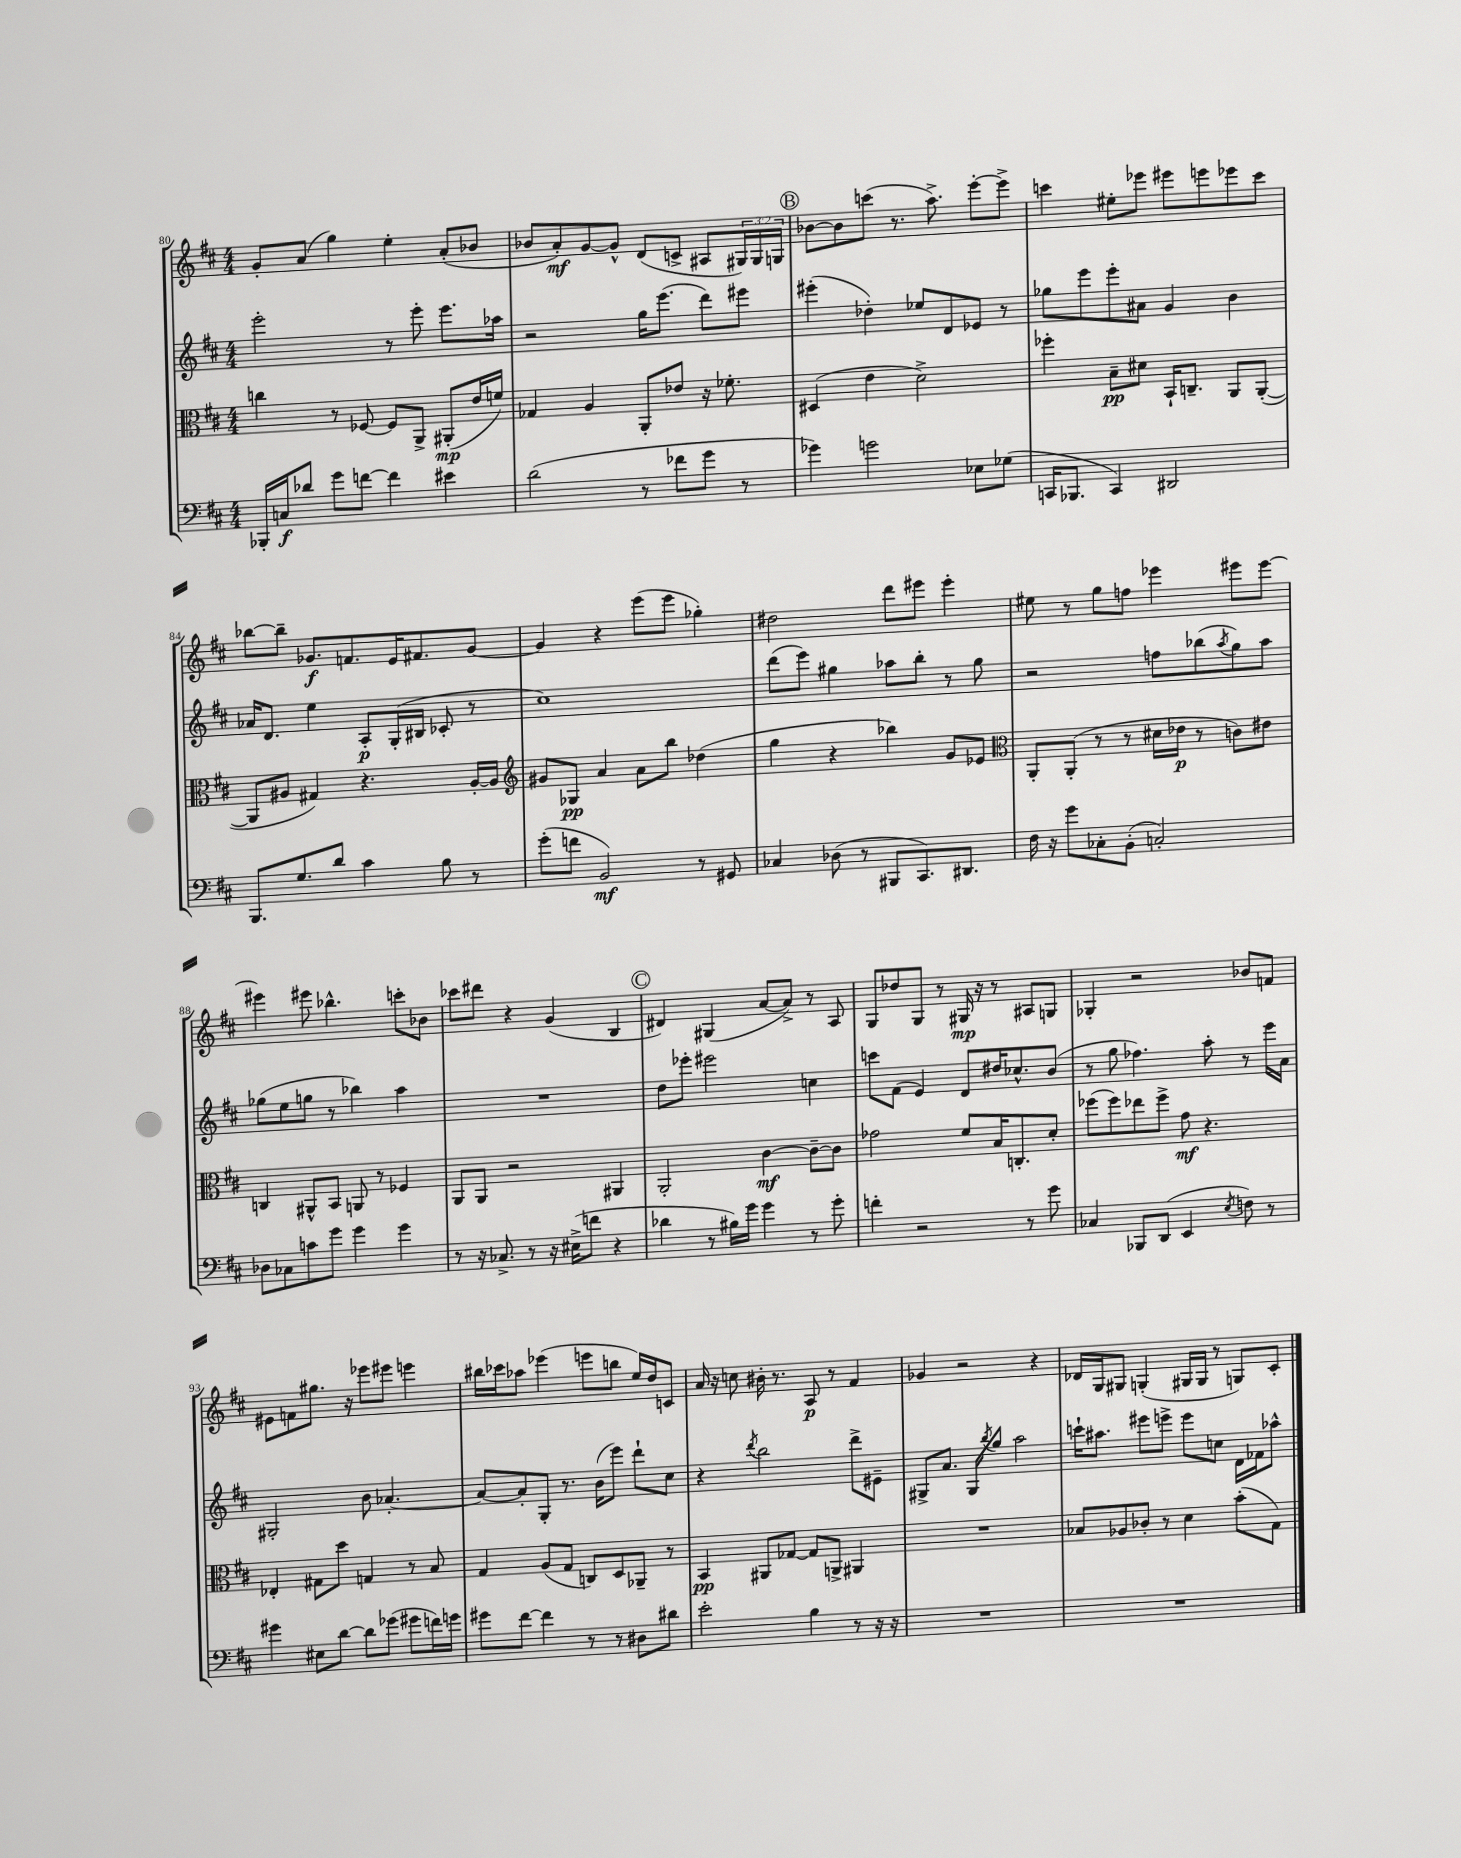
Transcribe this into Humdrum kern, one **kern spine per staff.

**kern	**kern	**kern	**kern
*staff4	*staff3	*staff2	*staff1
*clefF4	*clefC3	*clefG2	*clefG2
*k[f#c#]	*k[f#c#]	*k[f#c#]	*k[f#c#]
*M4/4	*M4/4	*M4/4	*M4/4
16BBB-'/LL	4cc\	2eee'\	8g'/L
16C/J	.	.	.
8d-/J	.	.	(8a/J
8g\L	8r	.	4gg\)
[8f\J	[8F-/	.	.
4f\]	8F-/]L	8r	4ee'\
.	8AA^/J	8eee'\	.
4e#\	(8AA#'/L	8.eee\L	(8a'/L
.	16e/L	.	8b-/J
.	16f/JJ)	16aa-\Jk	.
=	=	=	=
(2d\	4G-/	2r	8b-/L
.	.	.	8a'/)
.	4A/	.	[8g/
.	.	.	8g^^/]J
8r	8AA'/L	16gg\LK	(8d/L
.	.	(8.eee\J	.
8f-\L	8e-/J	.	8c^/J
8g\J	16r	8ddd\L)	8A#/L
.	8.f-'\	.	.
8r	.	8eee#\J	24G#/L)
.	.	.	24G#/
.	.	.	24G/JJ
=	=	=	=
4g-\)	(4D#/	(4eee#'\	[8b-\L
.	.	.	8b-\]
2g\	4e\	4dd-'\)	(8ccc\J
.	.	.	8.r
.	2d^\)	8ee-/L	.
.	.	.	8.aa^\)
.	.	8d/	.
8E-\L	.	8e-/J	[8eee'\L
(8G-\J	.	8r	8eee^\]J
=	=	=	=
16CC/LK	4ff-'\	8gg-\L	4ccc\
8.BBB-/J	.	.	.
.	.	8eee\	.
4CC/)	8B~\L	8eee'\	8ee#'\L
.	8d#\J	8a#\J	8eee-\J
2DD#/	16BB`/LK	4g/	8eee#\L
.	8.C~/J	.	.
.	.	.	8eee\
.	8AA/L	4b\	8eee-\
.	([8AA'/J	.	8ccc\J
=	=	=	=
8.BBB/L	8AA/]L	16a-/LK	[8bb-\L
.	.	8.d/J	.
.	8A#/J	.	8bb-~\]J
8.G/	.	.	.
.	4G#/)	4ee\	8.g-/L
8d/J	.	.	.
.	.	.	8.f/
4c#\	4.r	8A'/L	.
.	.	(16G'/L	16e/K
.	.	16B#/JJ	8.f#/
8B\	.	8c-'/	.
8r	[16A#'/LL	8r	[8g-/J
.	16A#/]JJ	.	.
=	=	=	=
*	*clefG2	*	*
(8g'\L	8g#/L	1cc#)	4g-/]
8f\J	8G-/J	.	.
2BB/)	4a/	.	4r
.	8a\L	.	(8eee\L
.	8bb\J	.	8eee\J
8r	(4dd-\	.	4gg-'\)
8GG#/	.	.	.
=	=	=	=
4C-/	4gg\	(8ddd\L	2dd#\
.	.	8eee\J)	.
(8D-\	4r	4gg#\	.
8r	.	.	.
8BBB#/L	4bb-\)	8aa-\L	8ddd\L
8.CC#/)	.	8bb'\J	8eee#\J
.	8g/L	8r	4eee#'\
8.DD#/J	.	.	.
.	8e-/J	8gg#\	.
=	=	=	=
*	*clefC3	*	*
16F#\	8AA'/L	2r	8ee#\
16r	.	.	.
8g\L	(8AA'/J	.	8r
8C-'\	8r	.	8gg\L
(8BB'\J	8r	.	8ff\J
2C'/)	16d#\LL	8ff\L	4eee-\
.	16e-\JJ	.	.
.	8r	(8bb-\	.
.	.	8qaa/	.
.	8c\L)	8gg\)	8eee#\L
.	8e#\J	8aa\J	[8eee#\J
=	=	=	=
8D-\L	4C/	(8gg-\L	4eee#\]
8C-\	.	8ee\	.
8c\	8AA#^^/L	8gg\J	8eee#\
8g\J	8BB/J	8r	4.bb-^^\
4g\	8AA/	4bb-\)	.
.	8r	.	.
4g\	4F-/	4aa\	8ccc'\L
.	.	.	8b-\J
=	=	=	=
8r	8AA/L	1r	8ccc-\L
16r	8AA/J	.	8ddd#\J
8.C-^/	.	.	.
.	2r	.	4r
8r	.	.	.
16r	.	.	(4g/
(16E#^\LK	.	.	.
8f\J	.	.	.
4r	4AA#/	.	4B/
=	=	=	=
4d-\	2AA'/	8dd\L	4d#/)
.	.	8eee-'\J	.
8r	.	2eee#\	(4G#/
16B#\LL)	.	.	.
16g\JJ	.	.	.
4g\	[4c#\	.	[8a/L
.	.	.	8a^/]J)
8r	8c#~\_L	4cc\	8r
8g'\	8c#\]J	.	8A/
=	=	=	=
4f'\	2g-\	8ccc\L	8G/L
.	.	(8f#\J	8dd-/
2r	.	4e/)	8G/J
.	.	.	8r
.	8f#/L	8d/L	16G#/
.	.	.	16r
.	16B/K	16dd#/K	8r
.	8.C'/	8.cc-^^/	.
8r	.	.	8A#/L
8g\	8d'/J	(8b/J	8G/J
=	=	=	=
4C-/	(8ff-\L	8r	4G-'/
.	8ff-\)	8gg\	.
8BBB-/L	8ee-\	4.ff-\)	2r
(8DD/J	8ff-^\J	.	.
4EE/	8g\	.	.
.	4.r	8aa'\	.
8qE/	.	.	.
8F\)	.	8r	8b-/L
8r	.	16eee\LL	8f/J
.	.	16a\JJ	.
=	=	=	=
4g#\	4E-'/	2G#'/	8e#\L
.	.	.	8f\
8E#\L	8G#\L	.	8.gg#\J
[8d\J	8dd\J	.	.
.	.	.	16r
8d\]L	4G/	8b\	8eee-\L
(8g-\J	.	[4.a-'/	8eee#\J
8g#\L	8r	.	4eee\
16f\L)	8B/	.	.
16g\JJ	.	.	.
=	=	=	=
8g#\L	4G/	8a-/_L	16bb#\LL
.	.	.	16ccc-\J
[8f#\J	.	8a-'/]	8aa-\J
4f#\]	(8A/L	8G'/J	(4eee-\
.	8G/J	8.r	.
8r	8C/L)	.	8eee\L
.	.	(16b\LK	.
8r	8D/	8eee\J)	8bb\J
8D#\L	8AA-~/J	8ddd`\L	16ee/LL)
.	.	.	16dd/J
8d#\J	8r	8cc#\J	8c/J
=	=	=	=
2e'\	4BB/	4r	16a/
.	.	.	16r
.	.	.	8cc\
.	.	8qddd/	.
.	8AA#/L	2bb\	16b#'\
.	.	.	8.r
.	[8G-/J	.	.
4B\	8G-/]L	.	8A/
.	8AA^/J	.	8r
8r	4AA#/	8ddd^\L	4f#/
16r	.	8e#~\J	.
16r	.	.	.
=	=	=	=
1r	1r	8G#^/L	4g-/
.	.	8.a/J	.
.	.	.	2r
.	.	16G#/LK	.
.	.	8qbb/	.
.	.	8gg/J	.
.	.	2aa\	.
.	.	.	4r
=	=	=	=
1r	8B-/L	16ccc`\LK	16d-/LL
.	.	8.aa#\J	16G/J
.	8A-/	.	8G#/J
.	8c-'/J	8eee#\L	(4G'/
.	8r	8eee^\J	.
.	4d\	8eee\L	16G#/LL
.	.	.	16G#/JJ
.	.	8cc\J	8r
.	(8b'\L	16d\LL	8G/L)
.	.	16f-\J	.
.	8G\J)	8aa-^^\J	8c#'/J
==	==	==	==
*-	*-	*-	*-
